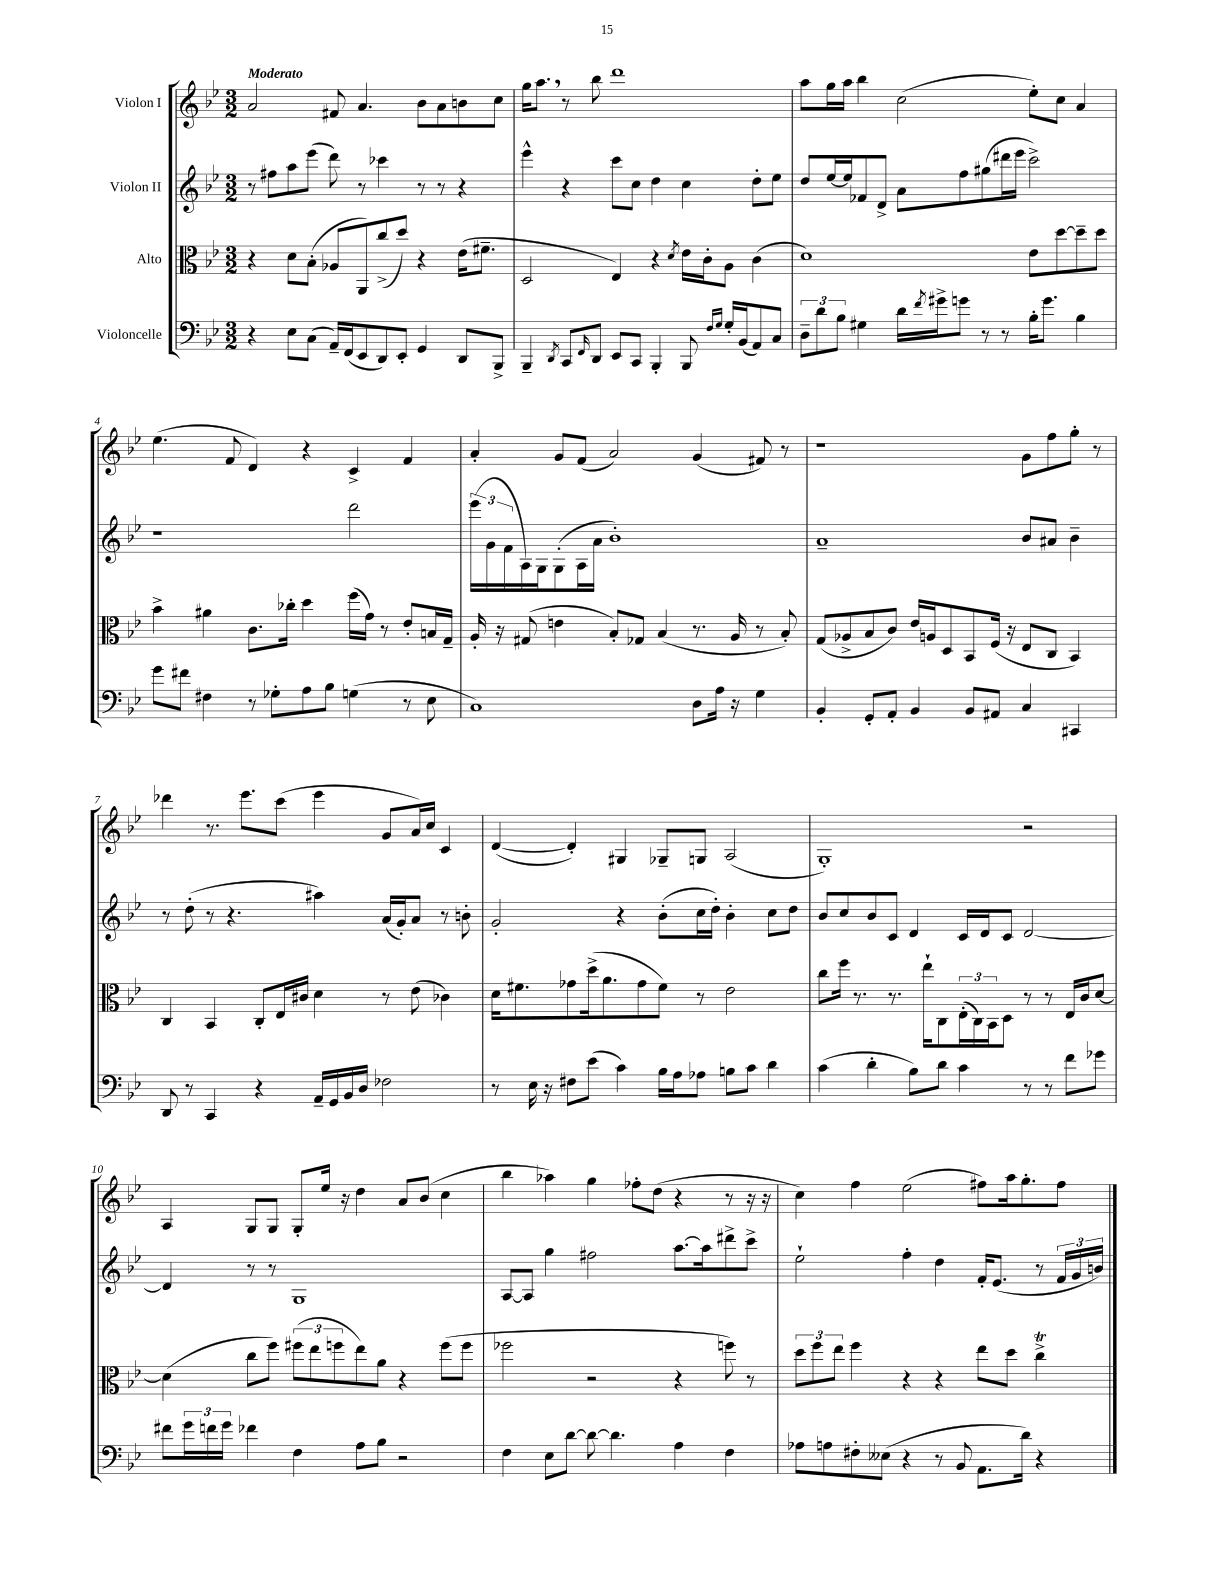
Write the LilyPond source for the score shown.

<<
\new StaffGroup <<
\new Staff = "s0" \with { instrumentName = "Violon I" } {
    \clef treble \key bes \major \numericTimeSignature \time 3/2 \tempo "Moderato"
    a'2 fis'8 a'4. bes'8 a'8 b'8 c''8 |
    g''16 a''8. \breathe r8 bes''8 d'''1 |
    a''8 g''16 a''16 bes''4 c''2( ees''8-.) c''8 a'4 |
    ees''4.( f'8 d'4) r4 c'4-> f'4 |
    a'4-. g'8 f'8( a'2) g'4( fis'8) r8 |
    r1 g'8 f''8 g''8-. r8 |
    des'''4 r8. ees'''8. c'''8( ees'''4 g'8 a'16) c''16 c'4 |
    d'4~( d'4-.) gis4 ges8-- g8 a2( |
    g1-.) r2 |
    a4 g8 g8 g8-. ees''16 r16 d''4 a'8 bes'8( c''4 |
    bes''4 aes''4) g''4 fes''8-. d''8( r4 r8 r16 r16 |
    c''4) f''4 ees''2( fis''8) a''16 g''8.-. fis''8 \bar "|." |
}
\new Staff = "s1" \with { instrumentName = "Violon II" } {
    \clef treble \key bes \major \numericTimeSignature \time 3/2
    r8 fis''8 a''8 ees'''8( d'''8) r8 ces'''4 r8 r8 r4 |
    ees'''4-^ r4 c'''8 c''8 d''4 c''4 d''8-. ees''8 |
    d''8 ees''16~ ees''16 fes'8 d'8-> a'8 f''8 gis''8( dis'''16 ees'''16 c'''2->) |
    r1 d'''2 |
    \tuplet 3/2 { ees'''16( g'16 f'16 } a16) g16 g8-.( a16 a'16 bes'1-.) |
    a'1-- bes'8 ais'8 bes'4-- |
    r8 d''8-.( r8 r4. ais''4) a'16( g'16-.) a'8 r8 b'8-. |
    g'2-. r4 bes'8-.( c''16 d''16-.) bes'4-. c''8 d''8 |
    bes'8 c''8 bes'8 c'8 d'4 c'16 d'16 c'8 d'2~ |
    d'4 r8 r8 g1 |
    a8~ a8 g''4 fis''2 a''8.~ a''16 dis'''8-> c'''8-> |
    ees''2-! f''4-. d''4 f'16-. ees'8.( r8 \tuplet 3/2 { f'16 g'16 b'16) } \bar "|." |
}
\new Staff = "s2" \with { instrumentName = "Alto" } {
    \clef alto \key bes \major \numericTimeSignature \time 3/2
    r4 d'8 bes8-.( aes8 a,8) c''8->( d''8) r4 ees'16( fis'8.-- |
    d2 ees4) r4 \acciaccatura { d'8 } ees'16 c'16-. a8 c'4( |
    d'1) ees'8 d''8~ d''8-- d''8 |
    bes'4-> ais'4 c'8. ces''16-. d''4 f''16( g'16) r8 ees'8-. b16 g16-- |
    a16-. r16 gis8( e'4 bes8-.) ges8 bes4( r8. a16 r8 bes8-.) |
    g8( aes8-> bes8 c'8) ees'16 a16 d8 bes,8 f16( r16 ees8 c8 bes,4) |
    c4 bes,4 c8-. ees16 cis'16 d'4 r8 ees'8( ces'4) |
    d'16 fis'8. ges'8 d''16->( a'8. ges'8 fis'8) r8 ees'2 |
    c''8 f''16 r8. r8. ees''16-! c8 \tuplet 3/2 { ees16-.( c16) bes,16 } d8 r8 r8 ees16 c'16 d'8~ |
    d'4( c''8 f''8) \tuplet 3/2 { fis''8( ees''8 f''8 } ees''8) a'8 r4 f''8( f''8 |
    fes''2 r2 r4 f''8) r8 |
    \tuplet 3/2 { d''8 f''8 ees''8 } f''4 r4 r4 ees''8 d''8 c''4->\trill \bar "|." |
}
\new Staff = "s3" \with { instrumentName = "Violoncelle" } {
    \clef bass \key bes \major \numericTimeSignature \time 3/2
    r4 ees8 c8( a,16--) f,16( ees,8 d,8) ees,8-. g,4 d,8 bes,,8-> |
    bes,,4-- \acciaccatura { d,8 } c,8 \grace { f,16 } d,8 ees,8 c,8 bes,,4-. bes,,8 \grace { f16 g16 } g16-. bes,16( a,8) c8 |
    \tuplet 3/2 { d8-- d'8 bes8 } gis4 d'16 \acciaccatura { f'8 } gis'16-> g'8 r8 r8 bes16-. g'8. bes4 |
    g'8 fis'8 fis4 r8 ges8-. a8 bes8 g4( r8 ees8 |
    c1) d8 a16 r16 g4 |
    bes,4-. g,8-. a,8-. bes,4 bes,8 ais,8 c4 cis,4 |
    d,8 r8 c,4 r4 a,16-- g,16 bes,16 d16 fes2 |
    r8 ees16 r16 fis8 ees'8( c'4) bes16 a16 aes8 b8 c'8 d'4 |
    c'4( d'4-. bes8) d'8 c'4 r8 r8 f'8 ges'8 |
    fis'8 \tuplet 3/2 { g'16 f'16 g'16 } fes'4 f4 a8 bes8 r2 |
    f4 ees8 d'8~ d'8~ d'4. a4 f4 |
    aes8 a8 fis8-. eeses8( r4 r8 bes,8 a,8. d'16) r4 \bar "|." |
}
>>
>>
